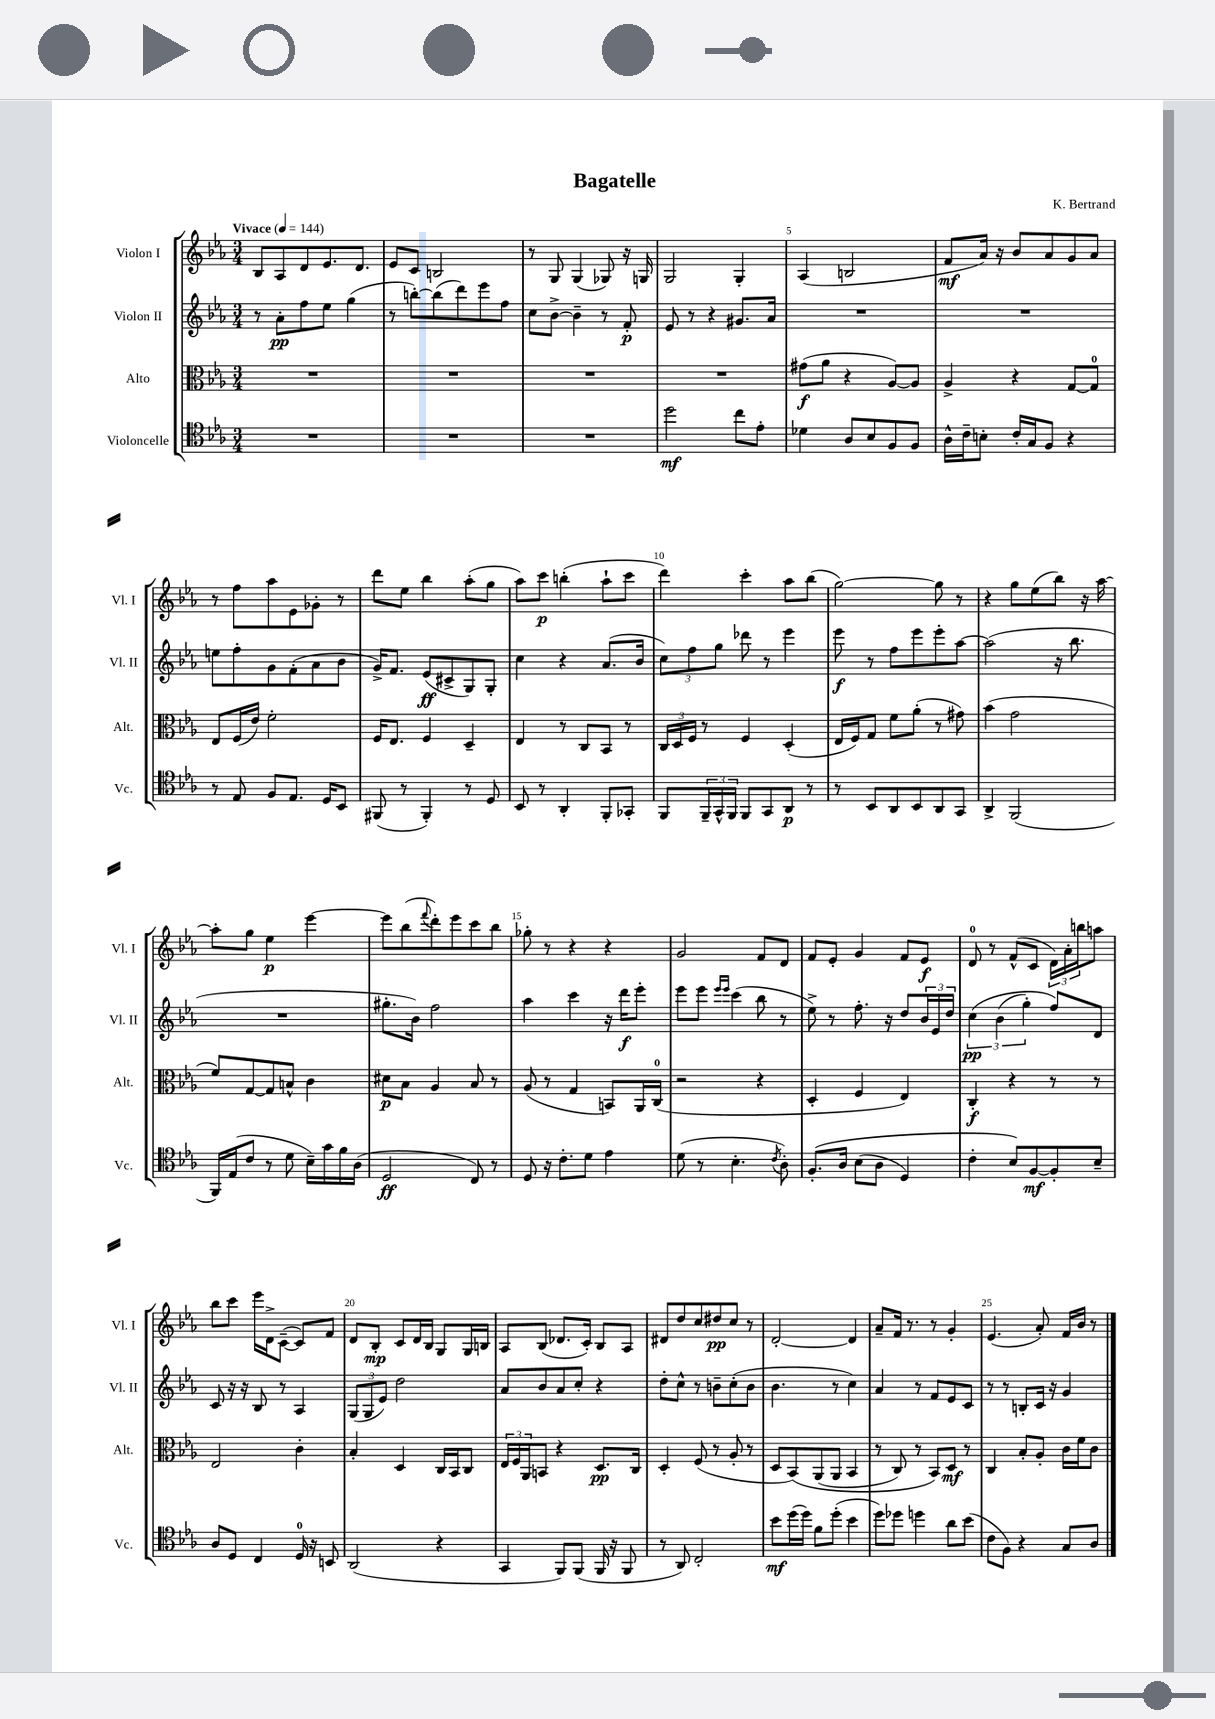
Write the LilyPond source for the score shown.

\header { title = "Bagatelle" composer = "K. Bertrand" }
<<
\new StaffGroup <<
\new Staff = "s0" \with { instrumentName = "Violon I" shortInstrumentName = "Vl. I" } {
    \clef treble \key ees \major \numericTimeSignature \time 3/4 \tempo "Vivace" 4 = 144
    bes8 aes8 d'8 ees'8. d'8. |
    ees'8 c'8 b2 |
    r8 g8 g4( ges8) r16 g16 |
    g2 g4-. |
    aes4( b2 |
    f'8\mf aes'16) r16 bes'8 aes'8 g'8 aes'8 |
    r8 f''8 aes''8 ees'8 ges'8-. r8 |
    d'''8 ees''8 bes''4 aes''8-.( g''8 |
    aes''8) c'''8\p b''4-.( aes''8-! c'''8 |
    d'''4) c'''4-. aes''8 bes''8( |
    g''2~) g''8 r8 |
    r4 g''8 ees''8( bes''8) r16 aes''16~ |
    aes''8-. g''8 ees''4\p ees'''4~ |
    ees'''8 bes''8( \appoggiatura { f'''8 } d'''8-.) ees'''8 c'''8 bes''8 |
    ges''8-. r8 r4 r4 |
    g'2 f'8 d'8 |
    f'8 ees'8-. g'4 f'8 ees'8\f |
    d'8-0 r8 f'8-^( c'8 \tuplet 3/2 { d'16) aes'16-. b''16 } a''8 |
    bes''8 c'''8 ees'''16 d'16-> c'8~--( c'8) f'8 |
    d'8 bes8-.\mp c'8 d'16 bes16 g8 g16 b16 |
    aes8 bes8( des'8. c'16-.) bes8 aes8 |
    dis'8 d''8 c''8 dis''8\pp c''8 r8 |
    d'2~-. d'4 |
    aes'8-- f'16 r8. r8 g'4-. |
    ees'4.( aes'8-.) f'16 bes'16 r8 \bar "|." |
}
\new Staff = "s1" \with { instrumentName = "Violon II" shortInstrumentName = "Vl. II" } {
    \clef treble \key ees \major \numericTimeSignature \time 3/4
    r8 aes'8-.\pp f''8 ees''8 g''4( |
    r8 b''8~-.) b''8( d'''8) ees'''8 f''8 |
    c''8 bes'8~-> bes'4-- r8 f'8-.\p |
    ees'8 r8 r4 gis'8. aes'16 |
    R2. |
    R2. |
    e''8 f''8-. g'8 f'8-.( aes'8 bes'8 |
    g'16->) f'8. ees'8\ff( cis'8-> g8) g8-. |
    c''4 r4 aes'8.( bes'16 |
    \tuplet 3/2 { c''8) f''8 g''8 } des'''8 r8 ees'''4 |
    ees'''8\f r8 f''8 ees'''8 ees'''8-. aes''8~ |
    aes''2( r16 bes''8. |
    R2. |
    gis''8.-. bes'16) f''2 |
    aes''4 c'''4 r16 d'''16\f ees'''8-. |
    ees'''8 ees'''8 \grace { ees'''16 ees'''16 } c'''4( bes''8 r8 |
    ees''8->) r8 f''8.-. r16 d''8 \tuplet 3/2 { bes'16 ees'16 d''16 } |
    \tuplet 3/2 { c''4\pp\( bes'4( g''4-.) } f''8\) d'8 |
    c'8 r16 r16 bes8 r8 aes4 |
    \tuplet 3/2 { g8( g8 ees'8) } d''2 |
    aes'8 bes'8 aes'8 c''8-. r4 |
    d''8-. c''8-^ r8 b'8-- c''8-.( b'8 |
    bes'4. r8 c''4) |
    aes'4 r8 f'8 ees'8 c'8 |
    r8 r8 b8-. c'16 r16 g'4 \bar "|." |
}
\new Staff = "s2" \with { instrumentName = "Alto" shortInstrumentName = "Alt." } {
    \clef alto \key ees \major \numericTimeSignature \time 3/4
    R2. |
    R2. |
    R2. |
    R2. |
    gis'8\f( aes'8 r4 aes8~) aes8 |
    aes4-> r4 g8~ g8-0 |
    ees8 f16( ees'16) f'2-. |
    f16 ees8. f4 d4-- |
    ees4 r8 c8 bes,8 r8 |
    \tuplet 3/2 { c16 d16 f16 } r8 f4 d4-.( |
    ees16 f16) g8 f'8 aes'8-.( r8 gis'8) |
    bes'4( g'2 |
    f'8) g8~ g8 b8-^ c'4 |
    dis'8\p bes8 aes4 bes8 r8 |
    aes8( r8 g4 b,8) aes,16 c16-0( |
    r2 r4 |
    d4-. f4 ees4) |
    c4-.\f r4 r8 r8 |
    ees2 c'4-. |
    bes4-. d4 c16 bes,16 c8 |
    \tuplet 3/2 { ees16 f16 aes,16 } b,8 r4 d8.\pp c16 |
    d4-. f8( r8 aes8-. r8 |
    d8 bes,8)\( aes,8( aes,8 bes,4 |
    r8 c8) r8 bes,8\) d8\mf r8 |
    c4 bes8-. aes8-. c'16 f'16 c'8 \bar "|." |
}
\new Staff = "s3" \with { instrumentName = "Violoncelle" shortInstrumentName = "Vc." } {
    \clef tenor \key ees \major \numericTimeSignature \time 3/4
    R2. |
    R2. |
    R2. |
    d''2\mf c''8 ees'8-. |
    des'4 aes8 bes8 f8 f8 |
    aes16-^ c'16-- b8-. c'16-. g16 f8 r4 |
    r8 ees8 f8 ees8. d16 bes,8 |
    fis,8( r8 fis,4-.) r8 d8 |
    bes,8 r8 aes,4-. f,8-. ges,8-. |
    f,8 \tuplet 3/2 { f,16-- g,16-^ f,16 } f,8 g,8 aes,8\p r8 |
    r8 bes,8 aes,8 bes,8 aes,8 g,8 |
    aes,4-> f,2( |
    f,16) ees16( c'8 r8 d'8 bes16--) g'16 f'16 aes16( |
    d2\ff c8) r8 |
    d8 r16 c'8.-. d'8 ees'4 |
    d'8( r8 bes4.-. \acciaccatura { c'8 } aes8-.) |
    f8.-.\( aes16 bes8( aes8 d4) |
    c'4-. bes8\) f8~\mf f8-. bes8-- |
    aes8 d8 c4 d16-0 r16 b,8 |
    aes,2( r4 |
    g,4 f,8) f,8( f,16 r16 f,8 |
    r8 aes,8) c2-. |
    bes'8\mf d''16( d''16) f'8 d''8-.( bes'4 |
    d''8) des''8 d''4 aes'8 bes'8( |
    c'8 f8) r4 g8 aes8 \bar "|." |
}
>>
>>
\layout { \context { \Score \override BarNumber.break-visibility = ##(#f #t #t) barNumberVisibility = #(every-nth-bar-number-visible 5) } }
